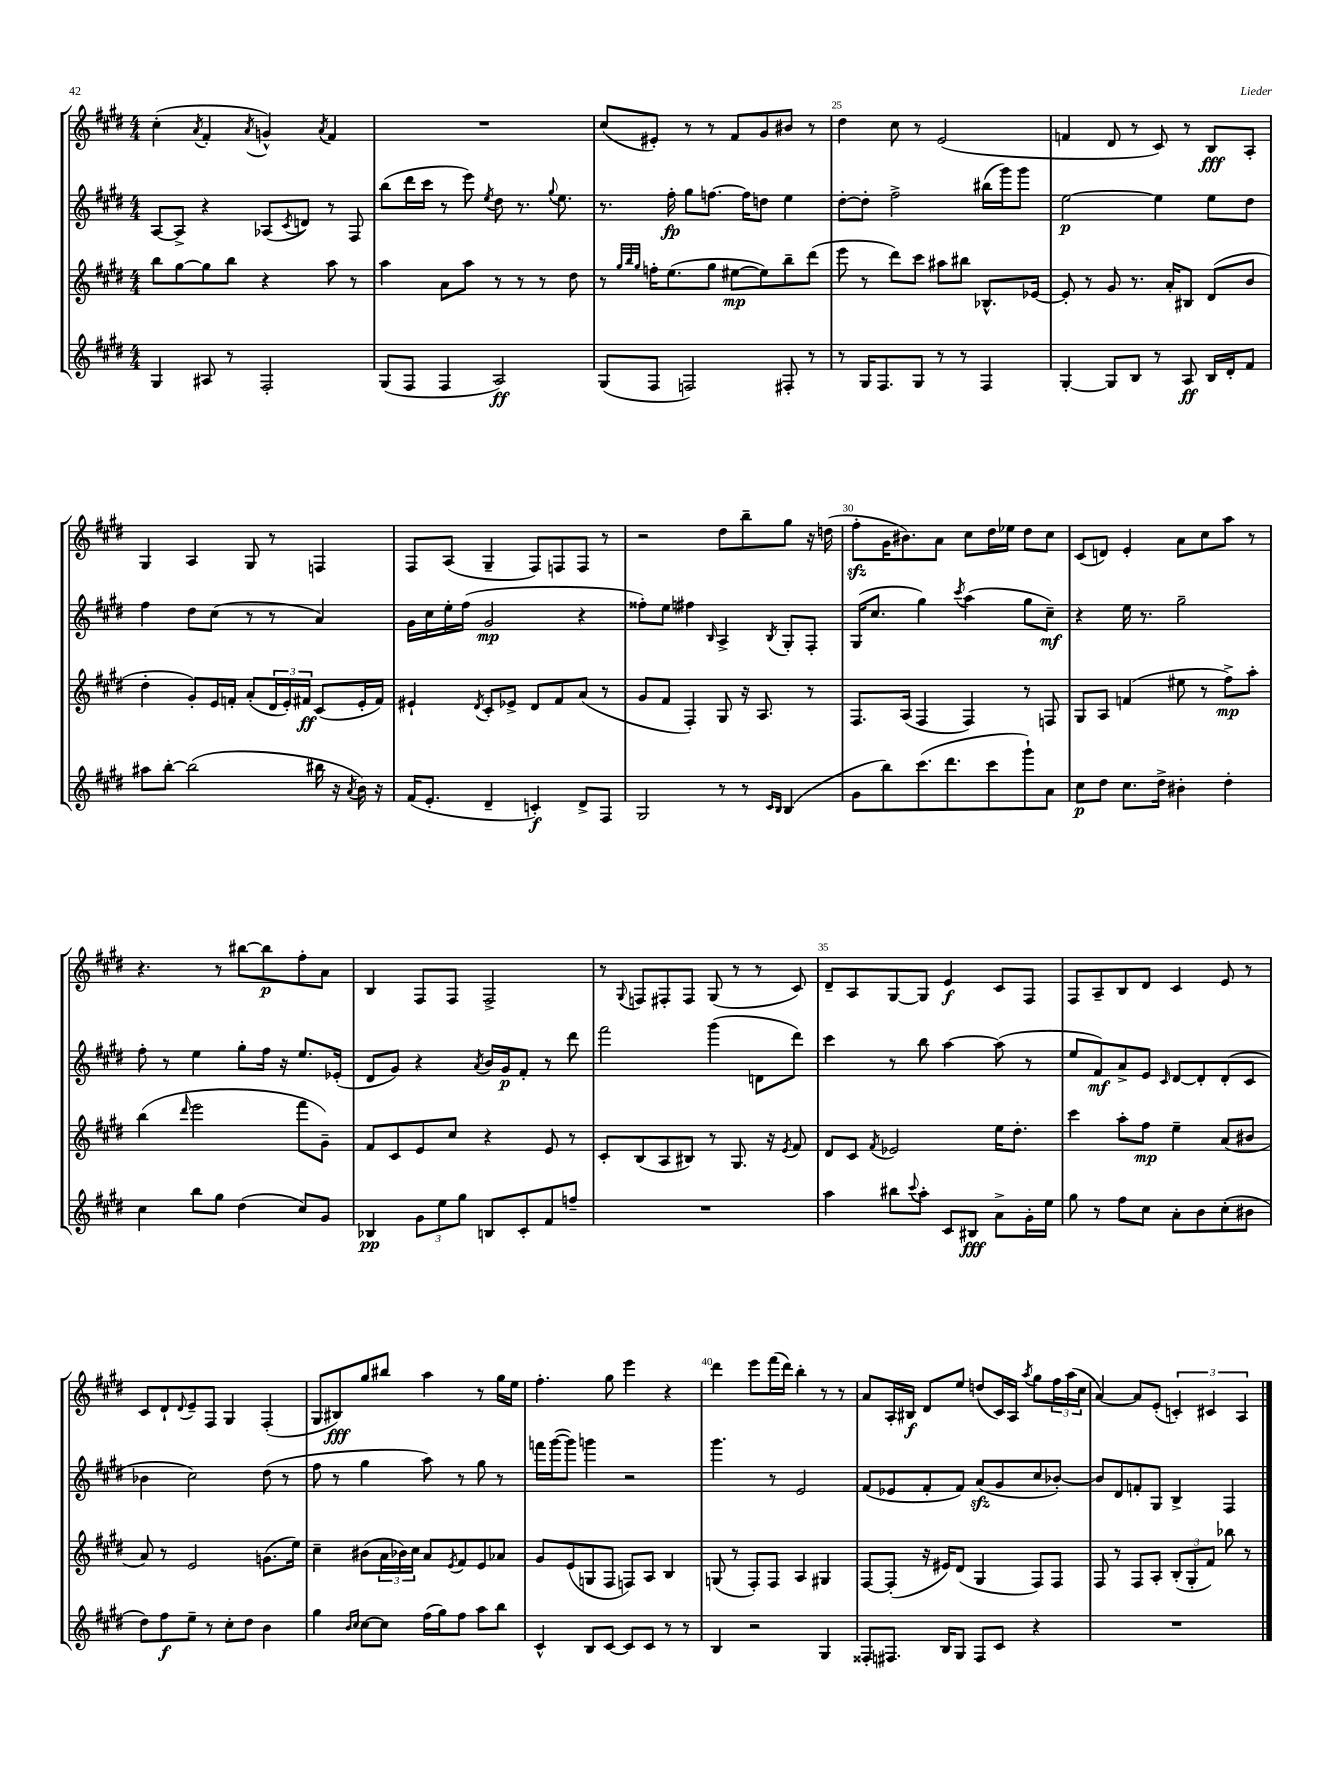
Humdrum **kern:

**kern	**dynam	**kern	**dynam	**kern	**dynam	**kern	**dynam
*part4	*part4	*part3	*part3	*part2	*part2	*part1	*part1
*staff4	*staff4	*staff3	*staff3	*staff2	*staff2	*staff1	*staff1
*clefG2	*	*clefG2	*	*clefG2	*	*clefG2	*
*k[f#c#g#d#]	*	*k[f#c#g#d#]	*	*k[f#c#g#d#]	*	*k[f#c#g#d#]	*
*M4/4	*	*M4/4	*	*M4/4	*	*M4/4	*
=22	=22	=22	=22	=22	=22	=22	=22
4G#/	.	8bb\L	.	[8A/L	.	(4cc#'\	.
.	.	[8gg#\	.	8A^/J]	.	.	.
.	.	.	.	.	.	8qa/	.
8A#X/	.	8gg#\]	.	4r	.	4f#'/	.
8r	.	8bb\J	.	.	.	.	.
.	.	.	.	.	.	8qa/	.
2F#'/	.	4r	.	(8A-X/L	.	4gn^^/)	.
.	.	.	.	8qc#/	.	.	.
.	.	.	.	8dn/J)	.	.	.
.	.	.	.	.	.	8qa/	.
.	.	8aa\	.	8r	.	4f#/	.
.	.	8r	.	8F#/	.	.	.
=23	=23	=23	=23	=23	=23	=23	=23
(8G#/L	.	4aa\	.	(8bb\L	.	1r	.
8F#/J	.	.	.	16ddd#\L	.	.	.
.	.	.	.	16ccc#\JJ	.	.	.
4F#/	.	8a\L	.	8r	.	.	.
.	.	8aa\J	.	8eee\)	.	.	.
.	.	.	.	8qee/	.	.	.
2A/)	ff	8r	.	8dd#\	.	.	.
.	.	8r	.	8.r	.	.	.
.	.	8r	.	.	.	.	.
.	.	.	.	8qqgg#/	.	.	.
.	.	.	.	8.ee\	.	.	.
.	.	8dd#\	.	.	.	.	.
=24	=24	=24	=24	=24	=24	=24	=24
(8G#/L	.	8r	.	8.r	.	(8cc#/L	.
.	.	32qqgg#/LLL	.	.	.	.	.
.	.	32qqbb/	.	.	.	.	.
.	.	32qqgg#/JJJ	.	.	.	.	.
8F#/J	.	16ffn'\KL	.	.	.	8e#X'/J)	.
.	.	(8.ee\	.	16ff#'\	fp	.	.
2Fn/)	.	.	.	8gg#\L	.	8r	.
.	.	8gg#\J	.	[8.ffn\J	.	8r	.
.	.	[8ee#X\L	mp	.	.	8f#/L	.
.	.	.	.	16ff\KL]	.	.	.
.	.	8ee#\])	.	8ddn\J	.	8g#/	.
8F#X'/	.	8bb~\	.	4ee\	.	8b#X/J	.
8r	.	(8ddd#\J	.	.	.	8r	.
=25	=25	=25	=25	=25	=25	=25	=25
8r	.	8eee\	.	[8dd#'\L	.	4dd#\	.
16G#/KL	.	8r	.	8dd#'\J]	.	.	.
8.F#/	.	.	.	.	.	.	.
.	.	8ddd#\L)	.	2ff#^\	.	8cc#\	.
8G#/J	.	8ccc#\J	.	.	.	8r	.
8r	.	8aa#X\L	.	.	.	(2e/	.
8r	.	8bb#X\J	.	.	.	.	.
4F#/	.	8.B-X^^/L	.	(16bb#X\LL	.	.	.
.	.	.	.	16ggg#\J)	.	.	.
.	.	.	.	8ggg#\J	.	.	.
.	.	[16e-X/Jk	.	.	.	.	.
=26	=26	=26	=26	=26	=26	=26	=26
[4G#'/	.	8e-'/]	.	[2ee\	p	4fn/	.
.	.	8r	.	.	.	.	.
8G#/L]	.	8g#/	.	.	.	8d#/	.
8B/J	.	8.r	.	.	.	8r	.
8r	.	.	.	4ee\]	.	8c#/)	.
.	.	16a'/KL	.	.	.	.	.
8A/	ff	8B#X/J	.	.	.	8r	.
16B/LL	.	(8d#/L	.	8ee\L	.	8B/L	fff
16d#'/J	.	.	.	.	.	.	.
8f#/J	.	8b/J	.	8dd#\J	.	8A'/J	.
!!LO:LB:g=z
=27	=27	=27	=27	=27	=27	=27	=27
8aa#X\L	.	4dd#'\	.	4ff#\	.	4G#/	.
[8bb'\J	.	.	.	.	.	.	.
(2bb\]	.	8g#'/L)	.	8dd#\L	.	4A/	.
.	.	16e/L	.	(8cc#\J	.	.	.
.	.	16fn'/JJ	.	.	.	.	.
.	.	(8a'/L	.	8r	.	8G#/	.
.	.	24d#/L	.	8r	.	8r	.
.	.	24e'/)	.	.	.	.	.
.	.	24f#X/JJ	ff	.	.	.	.
16bb#X\	.	(8c#/L	.	4a/)	.	4Fn/	.
16r	.	.	.	.	.	.	.
8qa/	.	.	.	.	.	.	.
16b\)	.	16e'/L	.	.	.	.	.
16r	.	16f#/JJ)	.	.	.	.	.
=28	=28	=28	=28	=28	=28	=28	=28
(16f#/KL	.	4e#X`/	.	16g#\LL	.	8F#/L	.
8.e'/J	.	.	.	16cc#\	.	.	.
.	.	.	.	16ee'\	.	(8A/J	.
.	.	.	.	(16ff#\JJ	.	.	.
.	.	8qd#/	.	.	.	.	.
4d#~/	.	8c#'/L	.	2g#/	mp	4G#~/	.
.	.	8e-X^/J	.	.	.	.	.
4cn'/)	f	8d#/L	.	.	.	8F#/L)	.
.	.	8f#/	.	.	.	8Fn/	.
8d#^/L	.	(8a/J	.	4r	.	8F/J	.
8F#/J	.	8r	.	.	.	8r	.
=29	=29	=29	=29	=29	=29	=29	=29
2G#/	.	8g#/L	.	8ff##X'\L)	.	2r	.
.	.	8f#/J	.	8ee\J	.	.	.
.	.	4F#'/)	.	4ff#X\	.	.	.
.	.	.	.	16qqB/	.	.	.
8r	.	8G#/	.	4A^/	.	8dd#\L	.
8r	.	16r	.	.	.	8bb~\	.
.	.	8.A/	.	.	.	.	.
16qqc#/LL	.	.	.	.	.	.	.
16qqB/JJ	.	.	.	8qB/	.	.	.
(4B/	.	.	.	8G#'/L	.	8gg#\J	.
.	.	8r	.	8F#'/J	.	16r	.
.	.	.	.	.	.	(16ddn\	.
=30	=30	=30	=30	=30	=30	=30	=30
8g#\L	.	8.F#/L	.	(16G#/KL	.	8ff#zz'\L	.
.	.	.	.	8.cc#/J	.	.	.
8bb\)	.	.	.	.	.	16g#\K	.
.	.	(16A/Jk	.	.	.	8.b#X\)	.
(8.ccc#\	.	4F#/	.	4gg#\)	.	.	.
.	.	.	.	.	.	8a\J	.
8.ddd#\	.	.	.	.	.	.	.
.	.	.	.	8qccc#/	.	.	.
.	.	4F#/)	.	(4aa\	.	8cc#\L	.
8ccc#\	.	.	.	.	.	16dd#\L	.
.	.	.	.	.	.	16ee-X\JJ	.
8ggg#`\)	.	8r	.	8gg#\L	.	8dd#\L	.
8a\J	.	8Fn/	.	8cc#~\J)	mf	8cc#\J	.
=31	=31	=31	=31	=31	=31	=31	=31
8cc#\L	p	8G#/L	.	4r	.	(8c#/L	.
8dd#\J	.	8A/J	.	.	.	8dn/J)	.
8.cc#\L	.	(4fn/	.	16ee\	.	4e'/	.
.	.	.	.	8.r	.	.	.
16dd#^\Jk	.	.	.	.	.	.	.
4b#X'\	.	8ee#X\	.	2gg#~\	.	8a\L	.
.	.	8r	.	.	.	8cc#\	.
4dd#'\	.	8ff#^\L)	mp	.	.	8aa\J	.
.	.	8aa'\J	.	.	.	8r	.
!!LO:LB:g=z
=32	=32	=32	=32	=32	=32	=32	=32
4cc#\	.	(4bb\	.	8ff#'\	.	4.r	.
.	.	.	.	8r	.	.	.
.	.	16qqddd#/	.	.	.	.	.
8bb\L	.	2eee\	.	4ee\	.	.	.
8gg#\J	.	.	.	.	.	8r	.
(4dd#\	.	.	.	8gg#'\L	.	[8bb#X\L	.
.	.	.	.	16ff#\Jk	.	8bb#\]	p
.	.	.	.	16r	.	.	.
8cc#/L)	.	8fff#\L	.	8.ee/L	.	8ff#'\	.
8g#/J	.	8g#~\J)	.	.	.	8a\J	.
.	.	.	.	(16e-X'/Jk	.	.	.
=33	=33	=33	=33	=33	=33	=33	=33
4B-X/	pp	8f#/L	.	8d#/L	.	4B/	.
.	.	8c#/	.	8g#/J)	.	.	.
12g#\L	.	8e/	.	4r	.	8F#/L	.
12ee\	.	.	.	.	.	.	.
.	.	8cc#/J	.	.	.	8F#/J	.
12gg#\J	.	.	.	.	.	.	.
.	.	.	.	8qa/	.	.	.
8Bn/L	.	4r	.	16b/LL	.	2F#^/	.
.	.	.	.	16g#/J	p	.	.
8c#'/	.	.	.	8f#'/J	.	.	.
8f#/	.	8e/	.	8r	.	.	.
8ffn~/J	.	8r	.	8ddd#\	.	.	.
=34	=34	=34	=34	=34	=34	=34	=34
1r	.	8c#'/L	.	2fff#\	.	8r	.
.	.	.	.	.	.	8qqG#/	.
.	.	(8B/	.	.	.	8Fn/L	.
.	.	8A/	.	.	.	8F#X'/	.
.	.	8B#X/J)	.	.	.	8F#/J	.
.	.	8r	.	(4ggg#\	.	(8G#/	.
.	.	8.G#/	.	.	.	8r	.
.	.	.	.	8dn\L	.	8r	.
.	.	16r	.	.	.	.	.
.	.	8qe/	.	.	.	.	.
.	.	8f#/	.	8ddd#\J)	.	8c#/)	.
=35	=35	=35	=35	=35	=35	=35	=35
4aa\	.	8d#/L	.	4ccc#\	.	8d#~/L	.
.	.	8c#/J	.	.	.	8A/	.
.	.	8qf#/	.	.	.	.	.
8bb#X\L	.	2e-X/	.	8r	.	[8G#/	.
8qqccc#/	.	.	.	.	.	.	.
8aa'\J	.	.	.	8bb\	.	8G#/J]	.
8c#/L	.	.	.	[4aa\	.	4e/	f
8B#X/J	fff	.	.	.	.	.	.
8a^\L	.	16ee\KL	.	(8aa\]	.	8c#/L	.
.	.	8.dd#'\J	.	.	.	.	.
16g#'\L	.	.	.	8r	.	8F#/J	.
16ee\JJ	.	.	.	.	.	.	.
=36	=36	=36	=36	=36	=36	=36	=36
8gg#\	.	4ccc#\	.	8ee/L	.	8F#/L	.
8r	.	.	.	8f#/)	mf	8A~/	.
8ff#\L	.	8aa'\L	.	8a^/	.	8B/	.
8cc#\J	.	8ff#\J	mp	8e/J	.	8d#/J	.
.	.	.	.	16qqc#/	.	.	.
8a'\L	.	4ee~\	.	[8d#/L	.	4c#/	.
8b\	.	.	.	8d#'/]	.	.	.
(8cc#'\	.	(8a/L	.	(8d#'/	.	8e/	.
8b#X\J	.	8b#X/J	.	8c#/J	.	8r	.
!!LO:LB:g=z
=37	=37	=37	=37	=37	=37	=37	=37
8dd#\L)	.	8a/)	.	4b-X\	.	8c#/L	.
8ff#\	f	8r	.	.	.	8d#`/	.
.	.	.	.	.	.	8qqd#/	.
8ee~\J	.	2e/	.	2cc#\)	.	8e~/	.
8r	.	.	.	.	.	8F#/J	.
8cc#'\L	.	.	.	.	.	4G#/	.
8dd#\J	.	.	.	.	.	.	.
4b\	.	(8.gn\L	.	(8dd#\	.	(4F#'/	.
.	.	.	.	8r	.	.	.
.	.	16ee\Jk)	.	.	.	.	.
=38	=38	=38	=38	=38	=38	=38	=38
4gg#\	.	4cc#~\	.	8ff#\	.	8G#/L	.
.	.	.	.	8r	.	8B#X/)	fff
16qqb/LL	.	.	.	.	.	.	.
16qqcc#/JJ	.	.	.	.	.	.	.
[8cc#\L	.	(8b#X\L	.	4gg#\	.	8gg#/	.
8cc#\J]	.	24a\L	.	.	.	8bb#X/J	.
.	.	24b-X\)	.	.	.	.	.
.	.	24cc#\JJ	.	.	.	.	.
(16ff#\LL	.	8a/L	.	8aa\)	.	4aa\	.
16gg#\J)	.	.	.	.	.	.	.
.	.	8qe/	.	.	.	.	.
8ff#\J	.	8f#/	.	8r	.	.	.
8aa\L	.	8e/	.	8gg#\	.	8r	.
8bb\J	.	8a-X/J	.	8r	.	16gg#\LL	.
.	.	.	.	.	.	16ee\JJ	.
=39	=39	=39	=39	=39	=39	=39	=39
4c#^^/	.	8g#/L	.	16fffn\LL	.	4.ff#'\	.
.	.	.	.	([16ggg#\J	.	.	.
.	.	(8e/	.	8ggg#\J])	.	.	.
8B/L	.	8Gn/	.	4gggn\	.	.	.
[8c#/J	.	8F#/J	.	.	.	8gg#\	.
8c#/L]	.	8Fn/L)	.	2r	.	4eee\	.
8c#/J	.	8A/J	.	.	.	.	.
8r	.	4B/	.	.	.	4r	.
8r	.	.	.	.	.	.	.
=40	=40	=40	=40	=40	=40	=40	=40
4B/	.	(8Gn/	.	4.ggg#\	.	4ddd#\	.
.	.	8r	.	.	.	.	.
2r	.	8F#'/L)	.	.	.	8eee\L	.
.	.	8F#/J	.	8r	.	(16fff#\L	.
.	.	.	.	.	.	16ddd#\JJ)	.
.	.	4A/	.	2e/	.	4bb'\	.
4G#/	.	4G#X/	.	.	.	8r	.
.	.	.	.	.	.	8r	.
=41	=41	=41	=41	=41	=41	=41	=41
8F##X'/L	.	[8F#/L	.	(8f#/L	.	8a/L	.
8.F#X/J	.	(8F#'/J]	.	8e-X/	.	16A'/L	.
.	.	.	.	.	.	16B#X/JJ	f
.	.	16r	.	8f#'/	.	8d#/L	.
16B/KL	.	16e#X/KL)	.	.	.	.	.
8G#/J	.	(8d#/J	.	8f#/J)	.	8ee/J	.
8F#/L	.	4G#/	.	(8azz/L	.	(8ddn/L	.
8c#/J	.	.	.	8g#/	.	16c#/L)	.
.	.	.	.	.	.	16A/JJ	.
.	.	.	.	.	.	8qaa/	.
4r	.	8F#/L)	.	8cc#/	.	8gg#\L	.
.	.	8F#/J	.	[8b-X'/J)	.	24ff#\L	.
.	.	.	.	.	.	(24aa\	.
.	.	.	.	.	.	24cc#\JJ	.
=42	=42	=42	=42	=42	=42	=42	=42
1r	.	8F#/	.	8b-/L]	.	[4a/)	.
.	.	8r	.	8d#/	.	.	.
.	.	8F#/L	.	8fn'/	.	8a/L]	.
.	.	8A'/J	.	8G#/J	.	(8e'/J	.
.	.	(12B'/L	.	4B^/	.	6cn'/)	.
.	.	12G#'/	.	.	.	.	.
.	.	12f#/J)	.	.	.	6c#X/	.
.	.	8bb-X\	.	4F#/	.	.	.
.	.	.	.	.	.	6A/	.
.	.	8r	.	.	.	.	.
==	==	==	==	==	==	==	==
*-	*-	*-	*-	*-	*-	*-	*-
